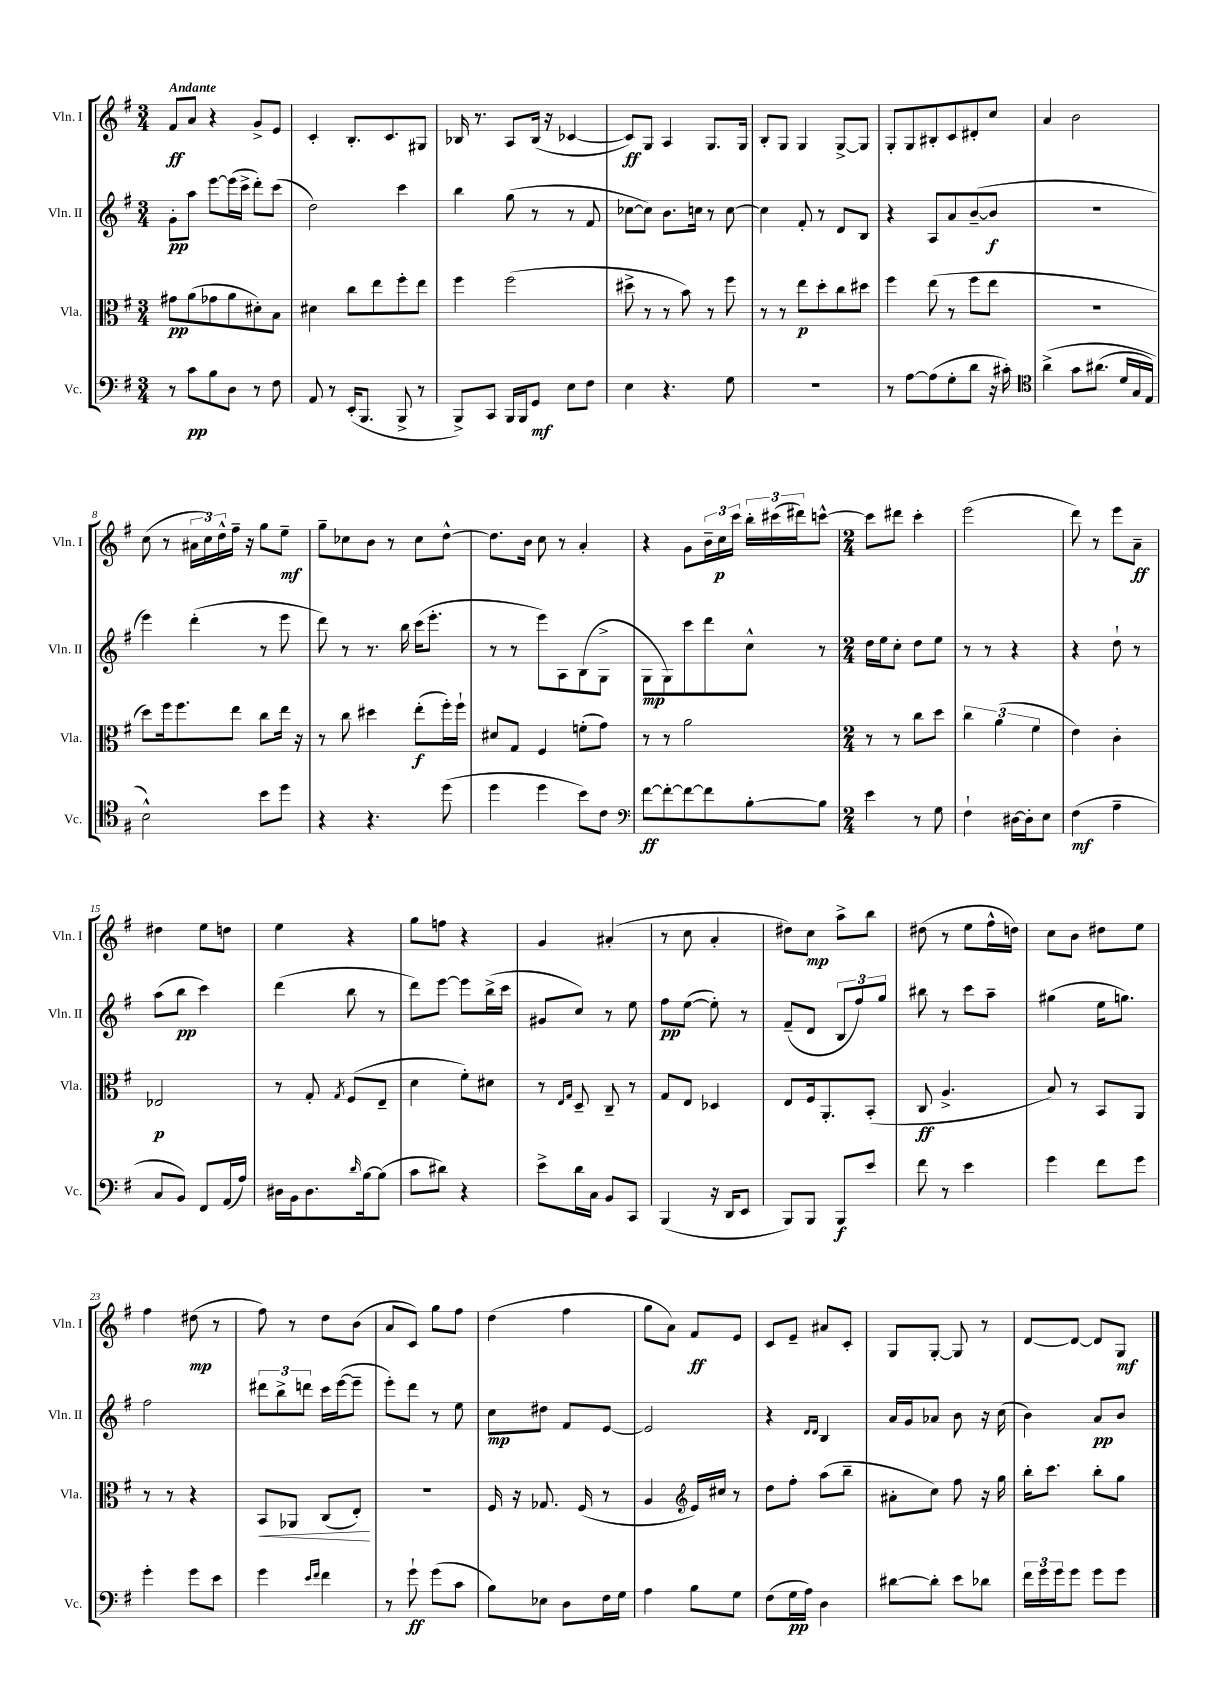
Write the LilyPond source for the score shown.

<<
\new StaffGroup <<
\new Staff = "s0" \with { instrumentName = "Vln. I" shortInstrumentName = "Vln. I" } {
    \clef treble \key g \major \numericTimeSignature \time 3/4 \tempo "Andante"
    fis'8\ff a'8 r4 g'8-> e'8 |
    c'4-. b8.-. c'8. gis8 |
    bes16 r8. a8 bes16( r16 ces'4~ |
    ces'8\ff) g8 a4 g8. g16 |
    b8-. g8 g4 g8~-> g8 |
    g8-. g8 bis8-. c'8 dis'8-. c''8 |
    a'4 b'2 |
    c''8( r8 \tuplet 3/2 { ais'16 c''16) d''16-^ } fis''16-- r16 g''8 e''8--\mf |
    g''8-- ces''8 b'8 r8 ces''8 d''8~-^ |
    d''8. b'16 c''8 r8 a'4-. |
    r4 g'8 \tuplet 3/2 { b'16-- c''16\p c'''16 } \tuplet 3/2 { b''16-. cis'''16( dis'''16) } c'''8~-^ |
    \numericTimeSignature \time 2/4 c'''8 dis'''8 c'''4-. |
    e'''2( |
    d'''8) r8 e'''8 a'8--\ff |
    dis''4 e''8 d''8 |
    e''4 r4 |
    g''8 f''8 r4 |
    g'4 ais'4-.( |
    r8 c''8 a'4-. |
    dis''8) c''8\mp a''8-> b''8 |
    dis''8( r8 e''8 fis''16-^ d''16) |
    c''8 b'8 dis''8 e''8 |
    fis''4 dis''8\mp( r8 |
    fis''8) r8 d''8 b'8( |
    a'8 c'8) g''8 fis''8 |
    d''4( fis''4 |
    g''8 a'8) fis'8\ff e'8 |
    c'8 e'8-- ais'8 c'8-. |
    g8 g8~-. g8 r8 |
    d'8~ d'8~ d'8 g8\mf \bar "|." |
}
\new Staff = "s1" \with { instrumentName = "Vln. II" shortInstrumentName = "Vln. II" } {
    \clef treble \key g \major \numericTimeSignature \time 3/4
    g'8-.\pp a''8 e'''8~ e'''16( c'''16-> d'''8-.) c'''8( |
    d''2) c'''4 |
    b''4 g''8( r8 r8 fis'8 |
    ces''8~ ces''8) b'8. c''16 r8 c''8~ |
    c''4 fis'8-. r8 d'8 b8 |
    r4 a8 a'8 b'8~--( b'8\f |
    R2. |
    e'''4) d'''4-.( r8 e'''8 |
    d'''8) r8 r8. b''16 c'''16( e'''8.-. |
    r8 r8 e'''8) a8 b8( g8-> |
    g8\mp g8) c'''8 d'''8 c''8-^ r8 |
    \numericTimeSignature \time 2/4 d''16 e''16 c''8-. d''8 e''8 |
    r8 r8 r4 |
    r4 d''8-! r8 |
    a''8( b''8\pp c'''4) |
    d'''4( b''8 r8 |
    d'''8) e'''8~ e'''8 b''16->( c'''16 |
    gis'8 c''8) r8 e''8 |
    fis''8\pp e''8~( e''8-.) r8 |
    fis'8--( d'8 \tuplet 3/2 { b8 fis''8) g''8 } |
    bis''8 r8 c'''8 a''8-- |
    gis''4( e''16 g''8.) |
    fis''2 |
    \tuplet 3/2 { dis'''8 b''8-> d'''8 } c'''16 e'''16~( e'''8-- |
    e'''8-.) d'''8 r8 e''8 |
    c''8\mp dis''8 fis'8 e'8~ |
    e'2 |
    r4 \grace { d'16 d'16 } b4 |
    a'16 g'16 aes'8 b'8 r16 c''16( |
    b'4) a'8\pp b'8 \bar "|." |
}
\new Staff = "s2" \with { instrumentName = "Vla." shortInstrumentName = "Vla." } {
    \clef alto \key g \major \numericTimeSignature \time 3/4
    gis'8\pp a'8( ges'8 a'8 dis'8-.) b8 |
    dis'4 c''8 e''8 fis''8-. e''8 |
    fis''4 fis''2( |
    dis''8-> r8 r8 b'8) r8 fis''8 |
    r8 r8 e''8\p d''8-. c''8 dis''8 |
    fis''4 e''8( r8 fis''8 e''8 |
    R2. |
    d''8) fis''16 fis''8. e''8 c''8 e''16 r16 |
    r8 c''8 dis''4 e''8-.\f( fis''16-.) fis''16-! |
    dis'8 g8 fis4 f'8-.( g'8) |
    r8 r8 a'2 |
    \numericTimeSignature \time 2/4 r8 r8 c''8 d''8 |
    \tuplet 3/2 { c''4 a'4( fis'4 } |
    e'4) c'4-. |
    ees2\p |
    r8 g8-. \acciaccatura { g8 } fis8( e8-- |
    d'4 fis'8-.) dis'8 |
    r8 \grace { e16 g16 } d8-- c8-- r8 |
    g8 e8 des4 |
    e8 fis16 a,8.-. b,8-.( |
    c8\ff a4.-> |
    b8) r8 b,8 a,8 |
    r8 r8 r4 |
    b,8\< aes,8 c8( e8-.\!) |
    r2 |
    fis16 r16 ges8. fis16( r8 |
    a4 \clef treble e'16) cis''16 r8 |
    d''8 fis''8-. a''8( b''8-- |
    ais'8-. c''8) fis''8 r16 g''16 |
    b''16-. c'''8. b''8-. g''8 \bar "|." |
}
\new Staff = "s3" \with { instrumentName = "Vc." shortInstrumentName = "Vc." } {
    \clef bass \key g \major \numericTimeSignature \time 3/4
    r8 c'8\pp b8 d8 r8 fis8 |
    a,8 r8 e,16-.( b,,8. b,,8-> r8 |
    b,,8->) c,8 b,,16 b,,16 g,8\mf e8 fis8 |
    e4 r4. g8 |
    R2. |
    r8 a8~ a8( g8-. d'8 r16 cis'16-.) |
    \clef tenor a'4->\( g'8 ais'8.( d'16 g16 e16) |
    b2-^\) b'8 d''8 |
    r4 r4. d''8( |
    d''4 d''4 b'8) c'8 |
    \clef bass fis'8~\ff fis'8~-. fis'8~ fis'8 b8~-. b8 |
    \numericTimeSignature \time 2/4 e'4 r8 g8 |
    fis4-! dis16~ dis16-. e8 |
    fis4\mf( a4-- |
    c8 b,8) fis,8 a,16( a16) |
    dis16 b,16 dis8. \grace { d'16 } b16~ b8( |
    c'8 dis'8) r4 |
    e'8-> d'16 c16 b,8 c,8 |
    b,,4( r16 d,16 e,8 |
    b,,8) b,,8 b,,8\f e'8 |
    fis'8 r8 e'4 |
    g'4 fis'8 g'8 |
    g'4-. g'8 e'8 |
    g'4 \grace { e'16 fis'16 } fis'4 |
    r8 g'8-!\ff g'8( c'8 |
    b8) ees8 d8 fis16 g16 |
    a4 b8 g8 |
    fis8( g16\pp a16) d4 |
    dis'8~ dis'8-. e'8 des'8 |
    \tuplet 3/2 { fis'16 g'16 g'16 } g'8 g'8 g'8 \bar "|." |
}
>>
>>
